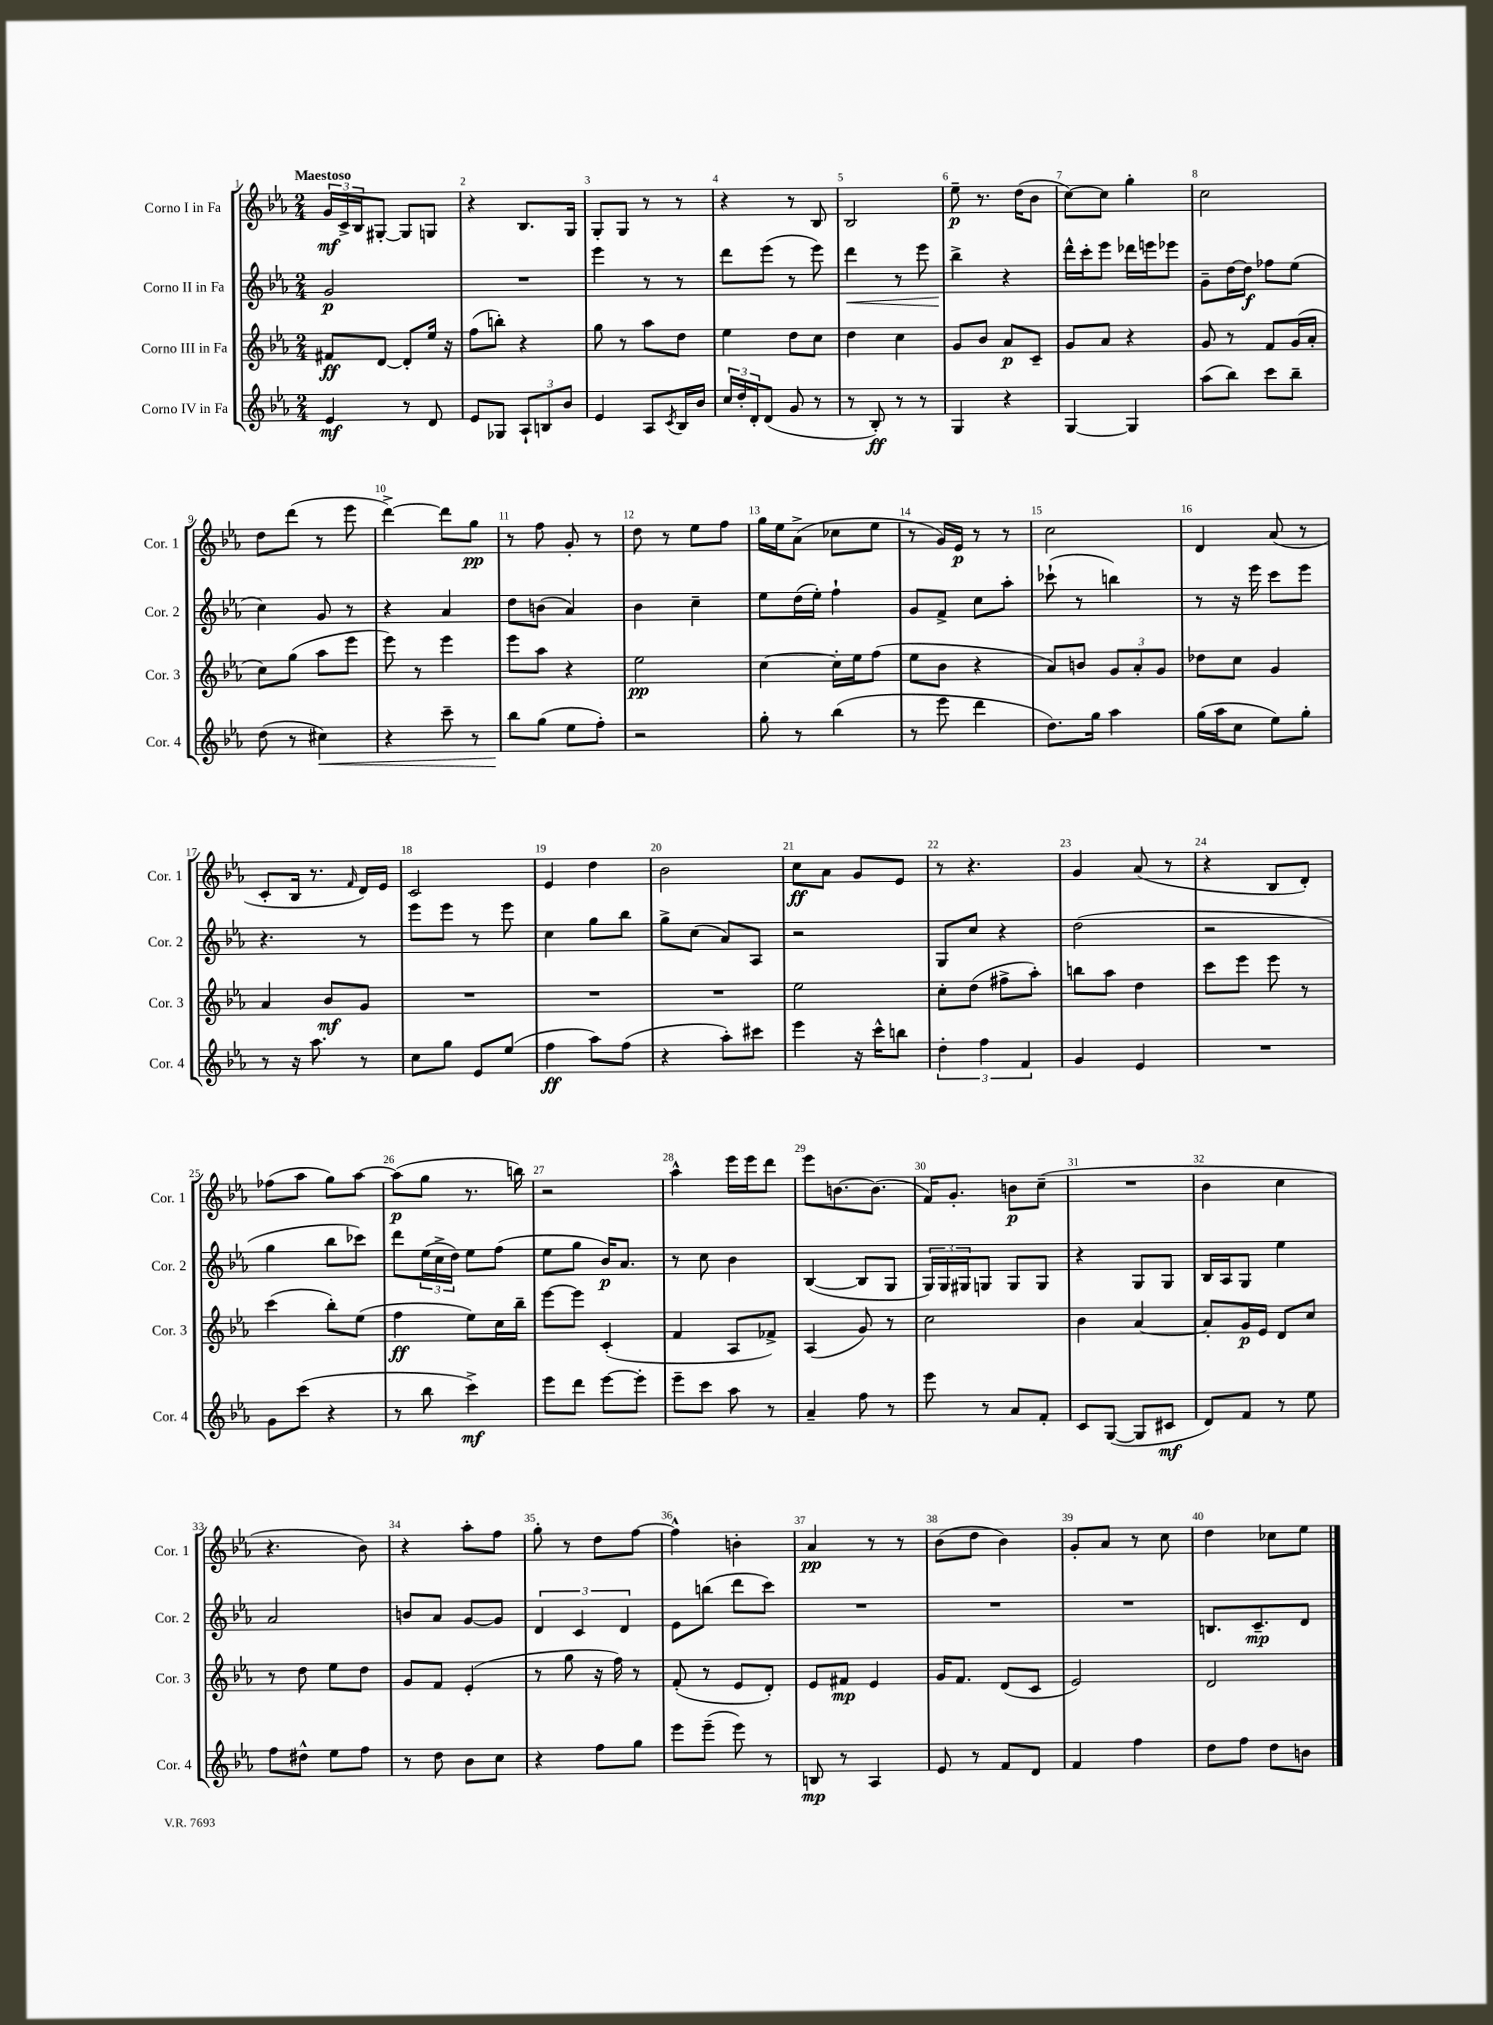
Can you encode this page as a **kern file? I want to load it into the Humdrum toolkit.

**kern	**kern	**kern	**kern
*staff4	*staff3	*staff2	*staff1
*clefG2	*clefG2	*clefG2	*clefG2
*k[b-e-a-]	*k[b-e-a-]	*k[b-e-a-]	*k[b-e-a-]
*M2/4	*M2/4	*M2/4	*M2/4
4e-	8f#	2g	24g
.	.	.	24c^
.	.	.	24B-
.	[8d	.	[8G#'
8r	8d']	.	8G#]
8d	16ee-	.	8G
.	16r	.	.
=	=	=	=
8e-	(8ff	2r	4r
8G-	8bb')	.	.
12A-`	4r	.	8.B-
12B	.	.	.
12b-	.	.	.
.	.	.	16G
=	=	=	=
4e-	8gg	4eee-	8G'
.	8r	.	8G
8A-	8aa-	8r	8r
8qc	.	.	.
16B-	8dd	8r	8r
16b-	.	.	.
=	=	=	=
24cc	4ee-	8ddd	4r
24dd'	.	.	.
24d'	.	.	.
(8d	.	(8eee-	.
8g	8dd	8r	8r
8r	8cc	8eee-)	8B-
=	=	=	=
8r	4dd	4ddd	2B-
8B-')	.	.	.
8r	4cc	8r	.
8r	.	8eee-	.
=	=	=	=
4G	8g	4bb-^	8ee-~
.	8b-	.	8.r
4r	8a-	4r	.
.	.	.	(16dd
.	8c~	.	8b-
=	=	=	=
[4G	8g	16ddd^^	[8cc)
.	.	16ccc'	.
.	8a-	8eee-	8cc]
4G]	4r	16ddd-	4gg'
.	.	16eee	.
.	.	8eee-	.
=	=	=	=
(8aa-	8g	8g~	2cc
8bb-)	8r	[16dd	.
.	.	16dd]	.
8ccc	8f	8ff-	.
8bb-~	(16g	(8ee-	.
.	16a-'	.	.
=	=	=	=
(8dd	8cc)	4cc)	8dd
8r	(8gg	.	(8ddd
4cc#)	8aa-	8g	8r
.	8eee-	8r	8eee-
=	=	=	=
4r	8eee-)	4r	[4ddd^)
.	8r	.	.
8ccc~	4eee-	4a-	8ddd]
8r	.	.	8gg
=	=	=	=
8bb-	8eee-	8dd	8r
(8gg	8aa-	(8b	8ff
8ee-	4r	4a-)	8g'
8ff')	.	.	8r
=	=	=	=
2r	2ee-	4b-	8dd
.	.	.	8r
.	.	4cc~	8ee-
.	.	.	8ff
=	=	=	=
8gg'	[4cc	8ee-	16gg
.	.	.	16ee-
8r	.	(16dd	(8a-^
.	.	16ee-')	.
(4bb-	16cc']	4ff`	8cc-
.	16ee-	.	.
.	(8ff	.	8ee-
=	=	=	=
8r	8ee-	8g	8r
8eee-	8b-	8f^	16g)
.	.	.	16e-
4ddd	4r	8cc	8r
.	.	8aa-'	8r
=	=	=	=
8.dd)	8a-)	(8ccc-`	2cc
.	8b	8r	.
16gg	.	.	.
4aa-	12g	4bb)	.
.	12a-'	.	.
.	12g	.	.
=	=	=	=
(16gg	8dd-	8r	4d
16aa-	.	.	.
8cc	8cc	16r	.
.	.	16eee-	.
8ee-)	4g	8ccc	(8a-
8gg'	.	8eee-	8r
=	=	=	=
8r	4a-	4.r	8c'
16r	.	.	16B-
8.aa-	.	.	8.r
.	8b-	.	.
.	.	.	16qqf
8r	8g	8r	16d)
.	.	.	16e-
=	=	=	=
8cc	2r	8eee-	2c
8gg	.	8eee-	.
8e-	.	8r	.
(8ee-	.	8eee-	.
=	=	=	=
4ff	2r	4cc	4e-
8aa-)	.	8gg	4dd
(8ff	.	8bb-	.
=	=	=	=
4r	2r	8gg^	2b-
.	.	(8cc	.
8aa-')	.	8a-)	.
8ccc#	.	8A-	.
=	=	=	=
4eee-	2ee-	2r	8cc
.	.	.	8a-
16r	.	.	8g
16ccc^^	.	.	.
8bb	.	.	8e-
=	=	=	=
6dd'	8cc'	8G	8r
.	(8dd	8cc	4.r
6ff	.	.	.
.	8ff#^	4r	.
6f	.	.	.
.	8aa-')	.	.
=	=	=	=
4g	8bb	(2dd	4g
.	8aa-	.	.
4e-	4dd	.	(8a-
.	.	.	8r
=	=	=	=
2r	8ccc	2r	4r
.	8eee-	.	.
.	8eee-	.	8B-
.	8r	.	8d')
=	=	=	=
8g	(4ccc	4gg	(8ff-
(8ccc	.	.	8aa-
4r	8bb-')	8bb-	8gg)
.	(8ee-	8ccc-)	[8aa-
=	=	=	=
8r	4ff	8ddd	(8aa-]
8bb-	.	(24ee-	8gg
.	.	24cc^	.
.	.	24dd)	.
4ccc^)	8ee-)	8ee-	8.r
.	16cc	(8ff	.
.	16bb-~	.	16bb)
=	=	=	=
8eee-	[8eee-	8ee-	2r
8ddd	8eee-]	8gg	.
[8eee-	(4c'	16b-)	.
.	.	8.a-	.
8eee-']	.	.	.
=	=	=	=
8eee-~	4f	8r	4aa-^^
8ccc	.	8cc	.
8aa-	8A-	4b-	16eee-
.	.	.	16eee-
8r	8f-^)	.	8ddd
=	=	=	=
4a-~	(4A-	([4B-	8eee-
.	.	.	[8.b
8ff	8g)	8B-]	.
.	.	.	(8.b]
8r	8r	8G	.
=	=	=	=
8eee-	2cc	24G)	16f)
.	.	24G	.
.	.	.	8.g'
.	.	24G#	.
8r	.	8G	.
8a-	.	8G	8b
8f'	.	8G	(8cc~
=	=	=	=
8c	4b-	4r	2r
([8G	.	.	.
8G]	[4a-	8G	.
8c#	.	8G	.
=	=	=	=
8d)	8a-']	16B-	4b-
.	.	16A-	.
8f	16g	8G	.
.	16e-	.	.
8r	8d	4ee-	4cc
8ee-	8cc	.	.
=	=	=	=
8ff	8r	2a-	4.r
8dd#^^	8dd	.	.
8ee-	8ee-	.	.
8ff	8dd	.	8b-)
=	=	=	=
8r	8g	8b	4r
8dd	8f	8a-	.
8b-	(4e-'	[8g	8aa-'
8cc	.	8g]	8ff
=	=	=	=
4r	8r	6d	8gg'
.	8gg	.	8r
.	.	6c	.
8ff	16r	.	8dd
.	16ff)	.	.
.	.	6d	.
8gg	8r	.	[8ff
=	=	=	=
8eee-	(8f'	8e-	4ff^^]
(8eee-~	8r	(8bb	.
8eee-)	8e-	8ddd	4b'
8r	8d')	8ccc)	.
=	=	=	=
8B	8e-	2r	4a-
8r	8f#	.	.
4A-	4e-	.	8r
.	.	.	8r
=	=	=	=
8e-	16g	2r	(8b-
.	8.f	.	.
8r	.	.	8dd
8f	(8d	.	4b-)
8d	8c	.	.
=	=	=	=
4f	2e-)	2r	8g'
.	.	.	8a-
4ff	.	.	8r
.	.	.	8cc
=	=	=	=
8dd	2d	8.B	4dd
8ff	.	.	.
.	.	8.c~	.
8dd	.	.	8cc-
8b	.	8d	8ee-
==	==	==	==
*-	*-	*-	*-
